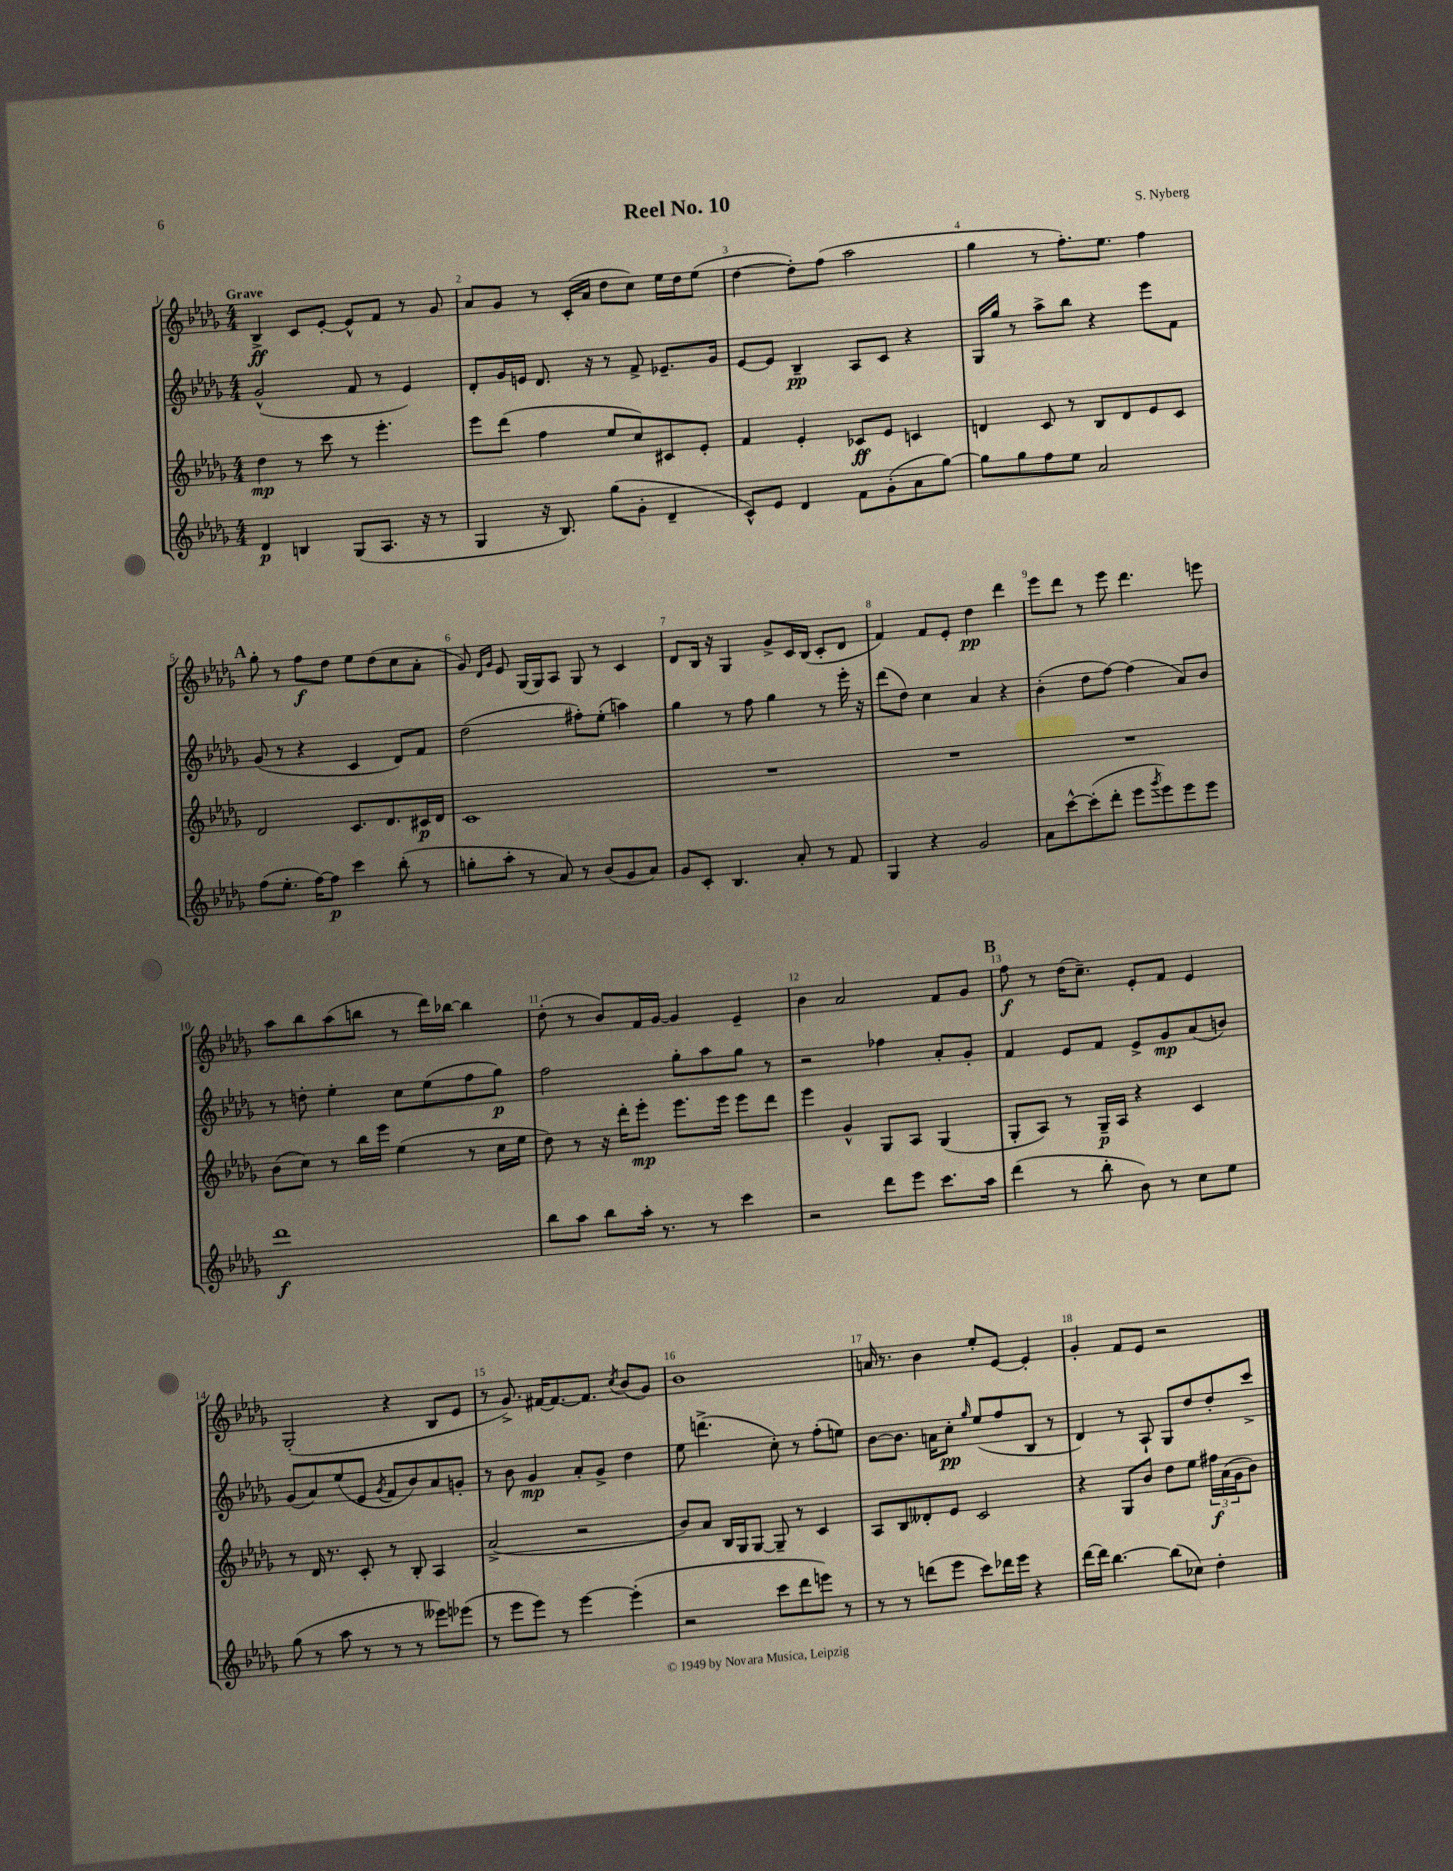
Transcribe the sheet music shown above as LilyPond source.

\header { title = "Reel No. 10" composer = "S. Nyberg" }
<<
\new StaffGroup <<
\new Staff = "s0" {
    \clef treble \key des \major \numericTimeSignature \time 4/4 \tempo "Grave"
    bes4->\ff c'8 ees'8~-. ees'8-^ f'8 r8 ges'8 |
    aes'8 ges'8 r8 c'16-.( aes'16 des''8 c''8) ees''16 des''16 ees''8( |
    des''4~ des''8-.) f''8( aes''2 |
    ges''4 r8 f''8.-.) ees''8. f''4 |
    \mark \markup { \bold "A" } ges''8-. r8 f''8\f des''8 ees''8 des''8( c''8 aes'8-. |
    ges'8) \grace { des'16 ges'16 } ees'8 ges16( ges16) aes8 ges8 r8 c'4 |
    des'8 bes16 r16 ges4 ges'8-> c'16 bes16( c'8-. des'8 |
    f'4) f'8 ees'8-. des''4\pp des'''4 |
    ees'''8 des'''8 r8 ees'''8 des'''4. e'''8 |
    aes''8 bes''8 aes''8( b''8 r8 des'''16) bes''16~ bes''4 |
    des''8-.( r8 bes'8) f'16 ges'16~ ges'4 ees'4-- |
    bes'4 aes'2 f'8 ges'8 |
    \mark \markup { \bold "B" } f''8\f r8 des''16( c''8.--) ees'8-. f'8 ees'4 |
    ges2-.( r4 bes8 ees'8 |
    r8 ges'8.->) fis'16~ fis'8.~ fis'8. \acciaccatura { c''8 } bes'8( ges'8) |
    bes'1 |
    a'16 r8. bes'4 ees''8-. ees'8~ ees'4-. |
    ges'4-. f'8 ees'8 r2 \bar "|." |
}
\new Staff = "s1" {
    \clef treble \key des \major \numericTimeSignature \time 4/4
    ges'2-^( f'8 r8 ees'4) |
    des'8-. ges'16 e'16 des'8. r16 r8 f'8-> ees'8.-- ges'16 |
    ees'8~ ees'8 bes4--\pp aes8 c'8 r4 |
    ges16 ges''16 r8 aes''8-> bes''8 r4 ees'''8 f'8 |
    \mark \markup { \bold "A" } ges'8( r8 r4 c'4 des'8) f'8 |
    des''2( fis''8-.) ees''8-.( a''4) |
    ges''4 r8 f''8 ges''4 r8 ees'''16-. r16 |
    des'''8( des''8) c''4 aes'4 r4 |
    bes'4-.( des''8 f''8~) f''4( aes'8) bes'8 |
    r8 d''8-. ees''4-. c''8 ees''8( f''8 ges''8\p) |
    f''2 ges''8-. aes''8 ges''8 r8 |
    r2 fes''4 aes'8-. ges'8-. |
    \mark \markup { \bold "B" } f'4 ees'8 f'8 ees'8-> ges'8\mp aes'8( b'8) |
    ges'8( aes'8) ees''8( ees'8 \acciaccatura { ges'8 } f'8 bes'8) aes'8 g'8-. |
    r8 bes'8 ges'4\mp aes'8-. ges'8-> des''4 |
    ees''8 d'''4.->( c''8-.) r8 f''8-.( e''8) |
    bes'8~ bes'8. a'16 c''8-.\pp \grace { ges''16 } ees''8( f''8 bes8 r8 |
    des'4) r8 aes8-! ges8 des''8 des''8-. c'''8-> \bar "|." |
}
\new Staff = "s2" {
    \clef treble \key des \major \numericTimeSignature \time 4/4
    des''4\mp r8 c'''8 r8 ees'''4.-. |
    ees'''8 des'''8( f''4 ees''8 c''8) cis'8 ees'8-. |
    f'4 ees'4-. ces'8\ff ees'8 c'4 |
    d'4 c'8 r8 bes8 d'8 ees'8 c'8 |
    \mark \markup { \bold "A" } des'2 c'8. des'8. cis'16\p des'16 |
    c'1 |
    R1 |
    R1 |
    R1 |
    bes'8( c''8) r8 bes''16 ees'''16 ees''4( r8 c''16 ees''16 |
    des''8) r8 r16 des'''16-. ees'''8-.\mp ees'''8. ees'''16 ees'''8 des'''8 |
    ees'''4 ges'4-^ ges8 aes8 ges4( |
    \mark \markup { \bold "B" } ges8-. aes8) r8 ges16--\p aes16 r4 c'4 |
    r8 des'16 r8. c'8-. r8 bes8-. aes4 |
    aes'2->( r2 |
    bes'8) aes'8 bes16 ges16 ges8~ ges8-- r8 c'4 |
    aes8 bes8 deses'8-. ees'8 c'2 |
    r4 ges8 bes'8 des''8 ees''8 \tuplet 3/2 { fis''16\f aes'16( ges'16 } bes'8) \bar "|." |
}
\new Staff = "s3" {
    \clef treble \key des \major \numericTimeSignature \time 4/4
    des'4\p b4 ges8( aes8. r16 r8 |
    ges4 r16 bes8.) ges''8( ges'8-. des'4-- |
    c'8-^) ees'8 des'4 f'8 ges'8-.( aes'8 ges''8~) |
    ges''8 ges''8 f''8 ees''8 aes'2 |
    \mark \markup { \bold "A" } f''8( ees''8.-. f''16~) f''8\p c'''4 bes''8-.( r8 |
    g''8-. aes''8-. r8 aes'8) r8 bes'8( ges'8 aes'8) |
    ges'8 c'8-. bes4. aes'8-. r8 f'8 |
    ges4 r4 ges'2 |
    aes'8 c'''8~-^ c'''8-.( des'''8-. ees'''8 \acciaccatura { ges'''8 } ees'''8) ees'''8 ees'''8 |
    des'''1\f |
    bes''8 aes''8 bes''8 aes''16-. r8. r8 c'''4 |
    r2 des'''8 ees'''8 c'''8. aes''16 |
    \mark \markup { \bold "B" } des'''4( r8 bes''8-. bes'8) r8 c''8 ees''8 |
    ges''8( r8 aes''8 r8 r8 r8 eeses'''8) ees'''8( |
    r8 ees'''8 ees'''8) r8 ees'''4~ ees'''4-.( |
    r2 c'''8 des'''8 e'''8) r8 |
    r8 r8 d'''8( ees'''8 c'''8) des'''16 ees'''16 r4 |
    des'''16~ des'''16 bes''4.~ bes''8( ces''8) des''4-. \bar "|." |
}
>>
>>
\layout { \context { \Score \override BarNumber.break-visibility = ##(#f #t #t) barNumberVisibility = #all-bar-numbers-visible } }
